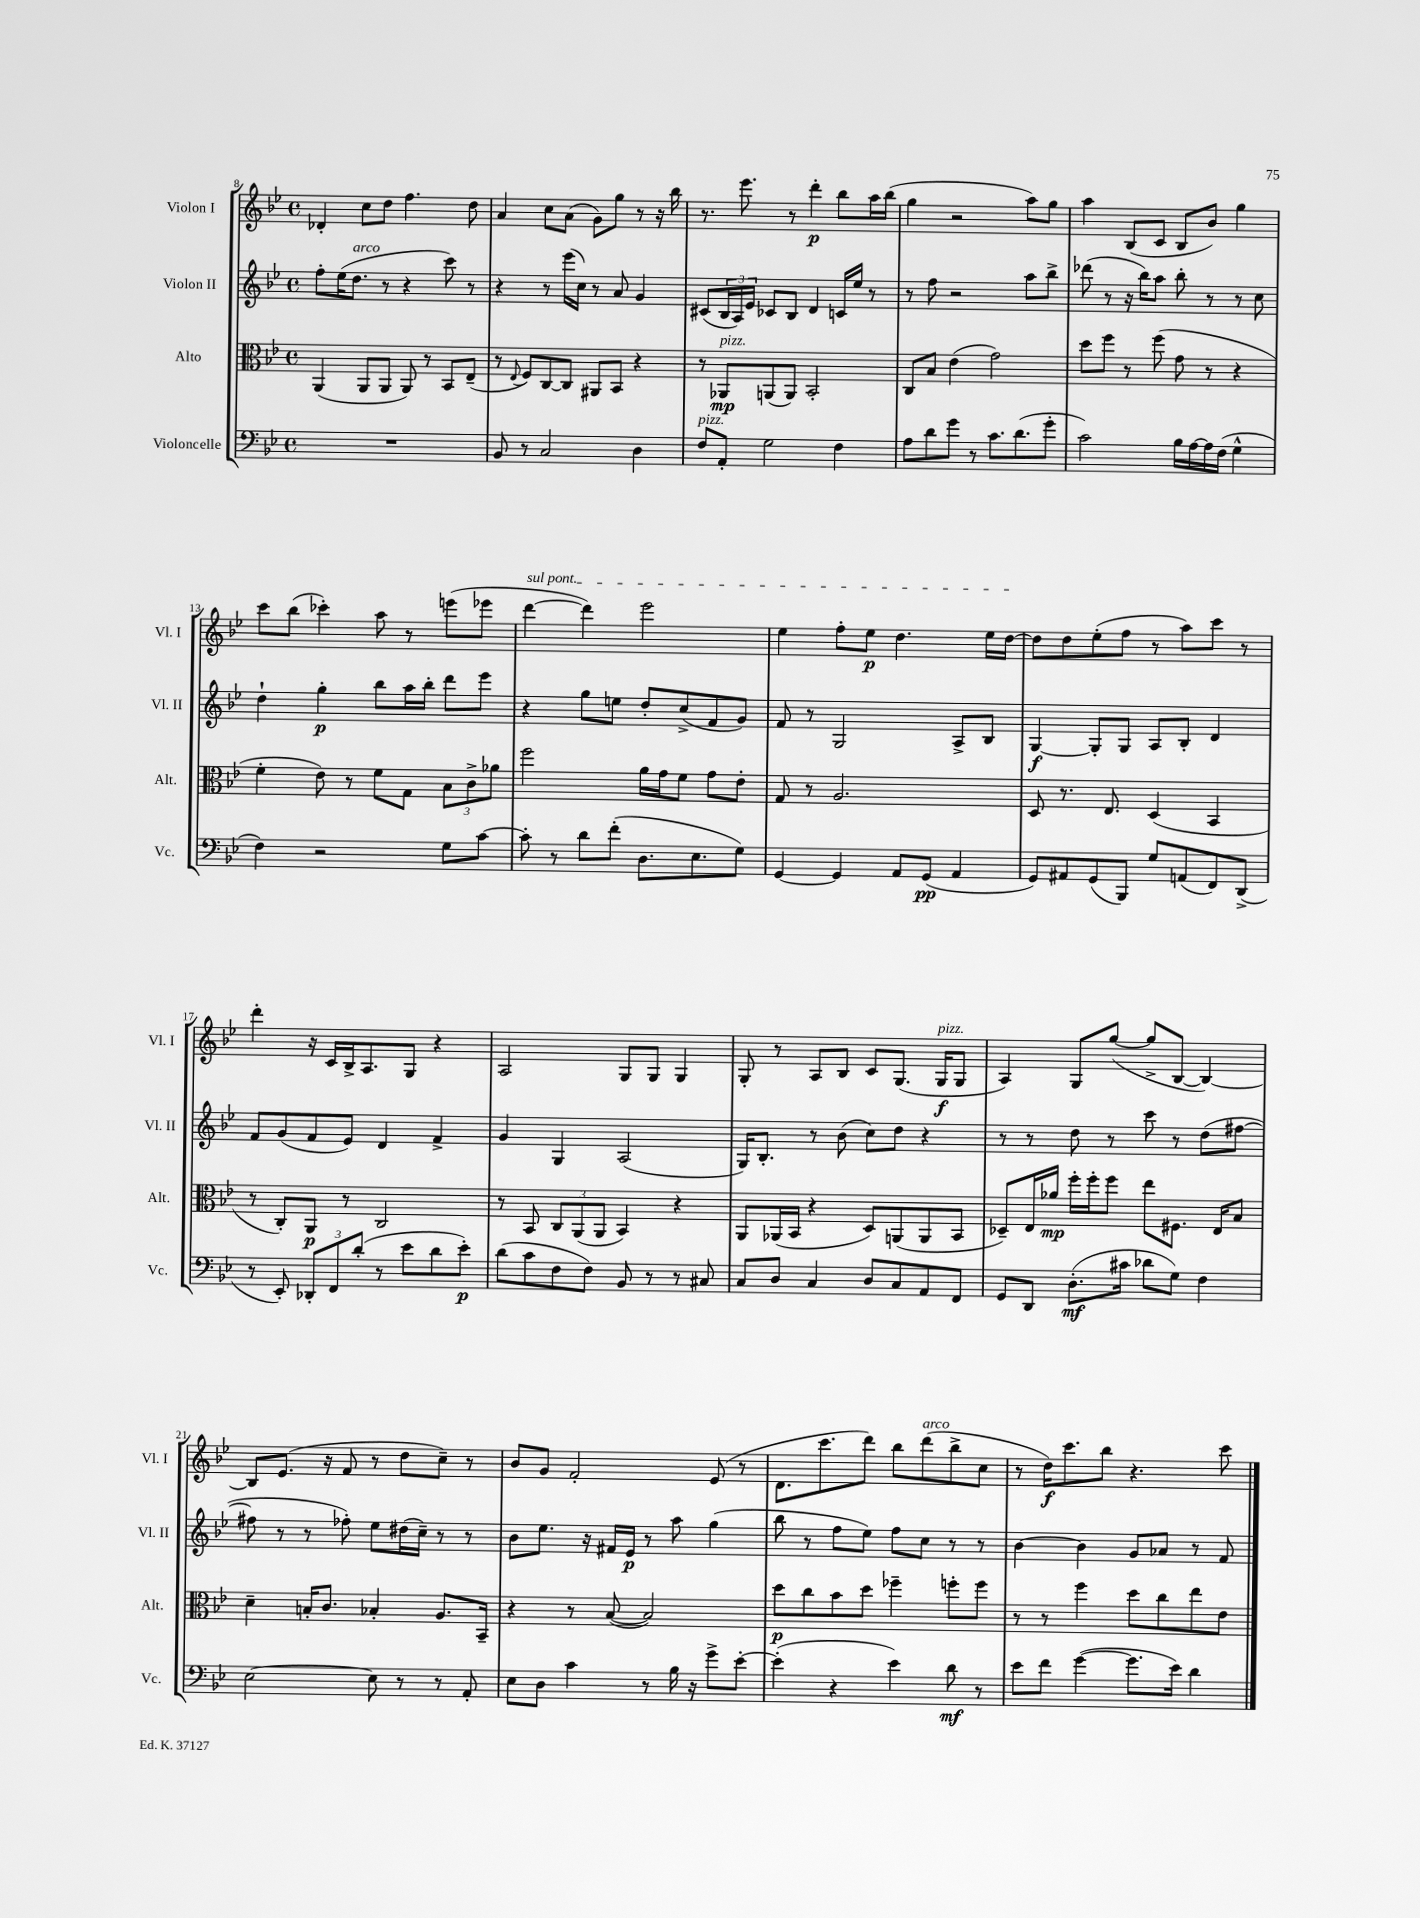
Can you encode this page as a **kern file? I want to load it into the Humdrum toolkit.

**kern	**dynam	**kern	**dynam	**kern	**dynam	**kern	**dynam
*part4	*part4	*part3	*part3	*part2	*part2	*part1	*part1
*staff4	*staff4	*staff3	*staff3	*staff2	*staff2	*staff1	*staff1
*I"Violoncelle	*	*I"Alto	*	*I"Violon II	*	*I"Violon I	*
*I'Vc.	*	*I'Alt.	*	*I'Vl. II	*	*I'Vl. I	*
*clefF4	*	*clefC3	*	*clefG2	*	*clefG2	*
*k[b-e-]	*	*k[b-e-]	*	*k[b-e-]	*	*k[b-e-]	*
*M4/4	*	*M4/4	*	*M4/4	*	*M4/4	*
*met(c)	*	*met(c)	*	*met(c)	*	*met(c)	*
=8	=8	=8	=8	=8	=8	=8	=8
1r	.	(4AA/	.	8ff'\L	.	4d-X'/	.
.	.	.	.	(16ee-\K	.	.	.
!	!	!	!	!LO:TX:a:i:t=arco	!	!	!
.	.	.	.	8.dd\J	.	.	.
.	.	8AA/L	.	.	.	8cc\L	.
.	.	8AA/J	.	8r	.	8dd\J	.
.	.	8AA/)	.	4r	.	4.ff\	.
.	.	8r	.	.	.	.	.
.	.	8BB-/L	.	8ccc\)	.	.	.
.	.	(8E-~/J	.	8r	.	8dd\	.
=9	=9	=9	=9	=9	=9	=9	=9
8BB-/	.	8r	.	4r	.	4a/	.
.	.	8qqE-/	.	.	.	.	.
8r	.	8F/L)	.	.	.	.	.
2C/	.	[8C/	.	8r	.	8cc\L	.
.	.	8C/J]	.	(16eee-\LL	.	(8a\J	.
.	.	.	.	16cc\JJ)	.	.	.
.	.	8AA#X/L	.	8r	.	8g\L)	.
.	.	8BB-/J	.	8a/	.	8gg\J	.
4D\	.	4r	.	4g/	.	8r	.
.	.	.	.	.	.	16r	.
.	.	.	.	.	.	16bb-\	.
=10	=10	=10	=10	=10	=10	=10	=10
!LO:TX:a:i:t=pizz.	!	!	!	!	!	!	!
8F/L	.	8r	.	(8c#X/L	.	8.r	.
!	!	!LO:TX:a:i:t=pizz.	!	!	!	!	!
8AA'/J	.	8AA-X/L	mp	24B-/L	.	.	.
.	.	.	.	24A/)	.	.	.
.	.	.	.	.	.	8.eee-\	.
.	.	.	.	24e-/JJ	.	.	.
2G\	.	(8AAn/	.	8c-X/L	.	.	.
.	.	8AA/J)	.	8B-/J	.	8r	.
.	.	2BB-'/	.	4d/	.	4ddd'\	p
4F\	.	.	.	16cn/LL	.	8bb-\L	.
.	.	.	.	16ee-/JJ	.	.	.
.	.	.	.	8r	.	16aa\L	.
.	.	.	.	.	.	(16bb-\JJ	.
=11	=11	=11	=11	=11	=11	=11	=11
8A\L	.	8C/L	.	8r	.	4gg\	.
8d\	.	8B-/J	.	8ff\	.	.	.
8g\J	.	(4e-\	.	2r	.	2r	.
8r	.	.	.	.	.	.	.
8.c\L	.	2g\)	.	.	.	.	.
(8.d\	.	.	.	.	.	.	.
.	.	.	.	8aa\L	.	8aa\L)	.
8g'\J	.	.	.	8bb-^\J	.	8gg\J	.
=12	=12	=12	=12	=12	=12	=12	=12
2c\)	.	8dd\L	.	(8ddd-X\	.	4aa\	.
.	.	8ff\J	.	8r	.	.	.
.	.	8r	.	16r	.	(8B-/L	.
.	.	.	.	16bb-\KL)	.	.	.
.	.	(8ff\	.	8aa\J	.	8c/J	.
16B-\LL	.	8g\	.	8bb-'\	.	8B-/L	.
[16A\	.	.	.	.	.	.	.
16A\]	.	8r	.	8r	.	8b-/J)	.
(16F\JJ	.	.	.	.	.	.	.
4G^^\	.	4r	.	8r	.	4gg\	.
.	.	.	.	8cc\	.	.	.
!!LO:LB:g=z
=13	=13	=13	=13	=13	=13	=13	=13
4F\)	.	4f'\	.	4dd`\	.	8ccc\L	.
.	.	.	.	.	.	(8bb-\J	.
2r	.	8e-\)	.	4gg'\	p	4ccc-X'\)	.
.	.	8r	.	.	.	.	.
.	.	8f\L	.	8bb-\L	.	8aa\	.
.	.	8G\J	.	16aa\L	.	8r	.
.	.	.	.	16bb-'\JJ	.	.	.
8G\L	.	12B-\L	.	8ddd\L	.	(8eeen\L	.
.	.	12c^\	.	.	.	.	.
[8c\J	.	.	.	8eee-\J	.	8eee-X\J	.
.	.	12a-X\J	.	.	.	.	.
=14	=14	=14	=14	=14	=14	=14	=14
!	!	!	!	!	!	!LO:TX:a:i:t=sul pont.	!
8c'\]	.	2ff\	.	4r	.	[4ddd\	.
8r	.	.	.	.	.	.	.
8d\L	.	.	.	8gg\L	.	4ddd\])	.
(8f'\J	.	.	.	8een\J	.	.	.
8.D\L	.	16a\LL	.	8dd'/L	.	2eee-\	.
.	.	16g\J	.	.	.	.	.
.	.	8f\J	.	(8cc^/	.	.	.
8.E-\	.	.	.	.	.	.	.
.	.	8g\L	.	8f/	.	.	.
8G\J)	.	8e-'\J	.	8g/J)	.	.	.
=15	=15	=15	=15	=15	=15	=15	=15
[4GG/	.	8G/	.	8f/	.	4ee-\	.
.	.	8r	.	8r	.	.	.
4GG/]	.	2.A/	.	2G/	.	8ff'\L	.
.	.	.	.	.	.	8ee-\J	p
8AA/L	.	.	.	.	.	4.dd\	.
(8GG/J	pp	.	.	.	.	.	.
4AA/	.	.	.	8A^/L	.	.	.
.	.	.	.	8B-/J	.	16ee-\LL	.
.	.	.	.	.	.	[16dd\JJ	.
=16	=16	=16	=16	=16	=16	=16	=16
8GG/L)	.	8D/	.	[4G/	f	8dd\L]	.
8AA#X/	.	8.r	.	.	.	8dd\	.
(8GG/	.	.	.	8G'/L]	.	(8ee-'\	.
.	.	8.E-/	.	.	.	.	.
8BBB-/J)	.	.	.	8G/J	.	8ff\J	.
8G/L	.	(4D/	.	8A/L	.	8r	.
(8AAn/	.	.	.	8B-'/J	.	8aa\L)	.
8FF/)	.	4BB-/	.	4d/	.	8ccc\J	.
(8DD^/J	.	.	.	.	.	8r	.
!!LO:LB:g=z
=17	=17	=17	=17	=17	=17	=17	=17
8r	.	8r	.	8f/L	.	4ddd'\	.
8EE-'/)	.	8C'/L)	.	(8g/	.	.	.
12DD-X'/L	.	8AA/J	p	8f/	.	16r	.
.	.	.	.	.	.	16c/LL	.
12FF/	.	.	.	.	.	.	.
.	.	8r	.	8e-/J)	.	16B-^/J	.
(12d'/J	.	.	.	.	.	.	.
.	.	.	.	.	.	8.A/	.
8r	.	2C/	.	4d/	.	.	.
8e-\L	.	.	.	.	.	8G/J	.
8d\	.	.	.	4f^/	.	4r	.
8e-'\J)	p	.	.	.	.	.	.
=18	=18	=18	=18	=18	=18	=18	=18
(8d\L	.	8r	.	4g/	.	2A/	.
8c\	.	8BB-/	.	.	.	.	.
8F\	.	12C/L	.	4G/	.	.	.
.	.	(12AA/	.	.	.	.	.
8F\J)	.	.	.	.	.	.	.
.	.	12AA/J	.	.	.	.	.
8BB-/	.	4BB-/)	.	(2A/	.	8G/L	.
8r	.	.	.	.	.	8G/J	.
8r	.	4r	.	.	.	4G/	.
8C#X/	.	.	.	.	.	.	.
=19	=19	=19	=19	=19	=19	=19	=19
8C/L	.	8AA/L	.	16G/KL)	.	8G'/	.
.	.	.	.	8.B-'/J	.	.	.
8D/J	.	(16AA-X/L	.	.	.	8r	.
.	.	16BB-/JJ	.	.	.	.	.
4C/	.	4r	.	8r	.	8A/L	.
.	.	.	.	(8b-\	.	8B-/J	.
8D/L	.	8D/L)	.	8cc\L)	.	8c/L	.
8C/	.	(8AAn/	.	8dd\J	.	(8.G/J	.
8AA/	.	8AA/	.	4r	.	.	.
!	!	!	!	!	!	!LO:TX:a:i:t=pizz.	!
.	.	.	.	.	.	16G/KL	f
8FF/J	.	8BB-/J	.	.	.	8G/J	.
=20	=20	=20	=20	=20	=20	=20	=20
8GG/L	.	8D-X~/L)	.	8r	.	4A/)	.
8DD/J	.	16E-/L	.	8r	.	.	.
.	.	16a-X/JJ	mp	.	.	.	.
(8.D'\L	mf	16ff'\LL	.	8dd\	.	8G/L	.
.	.	16ff'\J	.	.	.	.	.
.	.	8ff\J	.	8r	.	([8gg/J	.
16c#X\Jk	.	.	.	.	.	.	.
8d-X\L	.	8ee-\L	.	8ccc\	.	8gg^/L]	.
8G\J)	.	8.F#X\J	.	8r	.	[8B-/J	.
4F\	.	.	.	(8dd\L	.	4B-/_)	.
.	.	16E-/KL	.	.	.	.	.
.	.	8B-/J	.	[8ff#X\J	.	.	.
!!LO:LB:g=z
=21	=21	=21	=21	=21	=21	=21	=21
[2E-\	.	4d~\	.	8ff#X\]	.	8B-/L]	.
.	.	.	.	8r	.	(8.e-/J	.
.	.	16Bn'/KL	.	8r	.	.	.
.	.	8.c/J	.	.	.	16r	.
.	.	.	.	8ff-X'\)	.	8f/	.
8E-\]	.	4B-X'/	.	8ee-\L	.	8r	.
8r	.	.	.	(16dd#X\L	.	8dd\L	.
.	.	.	.	16cc~\JJ)	.	.	.
8r	.	8.A/L	.	8r	.	8cc~\J)	.
8AA'/	.	.	.	8r	.	8r	.
.	.	16BB-~/Jk	.	.	.	.	.
=22	=22	=22	=22	=22	=22	=22	=22
8E-\L	.	4r	.	8b-\L	.	8b-/L	.
8D\J	.	.	.	8.ee-\J	.	8g/J	.
4c\	.	8r	.	.	.	2f'/	.
.	.	.	.	16r	.	.	.
.	.	([8B-/	.	16f#X/LL	.	.	.
.	.	.	.	16e-/JJ	p	.	.
8r	.	2B-/])	.	8r	.	.	.
16B-\	.	.	.	8aa\	.	.	.
16r	.	.	.	.	.	.	.
8g^\L	.	.	.	(4gg\	.	(8e-/	.
[8e-'\J	.	.	.	.	.	8r	.
=23	=23	=23	=23	=23	=23	=23	=23
(4e-'\]	.	8dd\L	p	8bb-\	.	8.d\L	.
.	.	8cc\	.	8r	.	.	.
.	.	.	.	.	.	8.ccc\	.
4r	.	8b-\	.	8ff\L	.	.	.
.	.	8dd\J	.	8ee-\J)	.	8ddd\J)	.
4e-\)	.	4ff-X~\	.	8ff\L	.	8bb-\L	.
!	!	!	!	!	!	!LO:TX:a:i:t=arco	!
.	.	.	.	8cc\J	.	(8ddd\	.
8d\	mf	8ffn'\L	.	8r	.	8bb-^\	.
8r	.	8ff\J	.	8r	.	8cc\J	.
=24	=24	=24	=24	=24	=24	=24	=24
8e-\L	.	8r	.	[4b-\	.	8r	.
8f\J	.	8r	.	.	.	16dd\KL)	f
.	.	.	.	.	.	8.ccc\	.
([4g\	.	4ff\	.	4b-\]	.	.	.
.	.	.	.	.	.	8bb-\J	.
8.g\L]	.	8dd\L	.	8g/L	.	4.r	.
.	.	8cc\	.	8a-X/J	.	.	.
16e-\Jk)	.	.	.	.	.	.	.
4d\	.	8ee-\	.	8r	.	.	.
.	.	8e-\J	.	8f/	.	8ccc\	.
==	==	==	==	==	==	==	==
*-	*-	*-	*-	*-	*-	*-	*-
